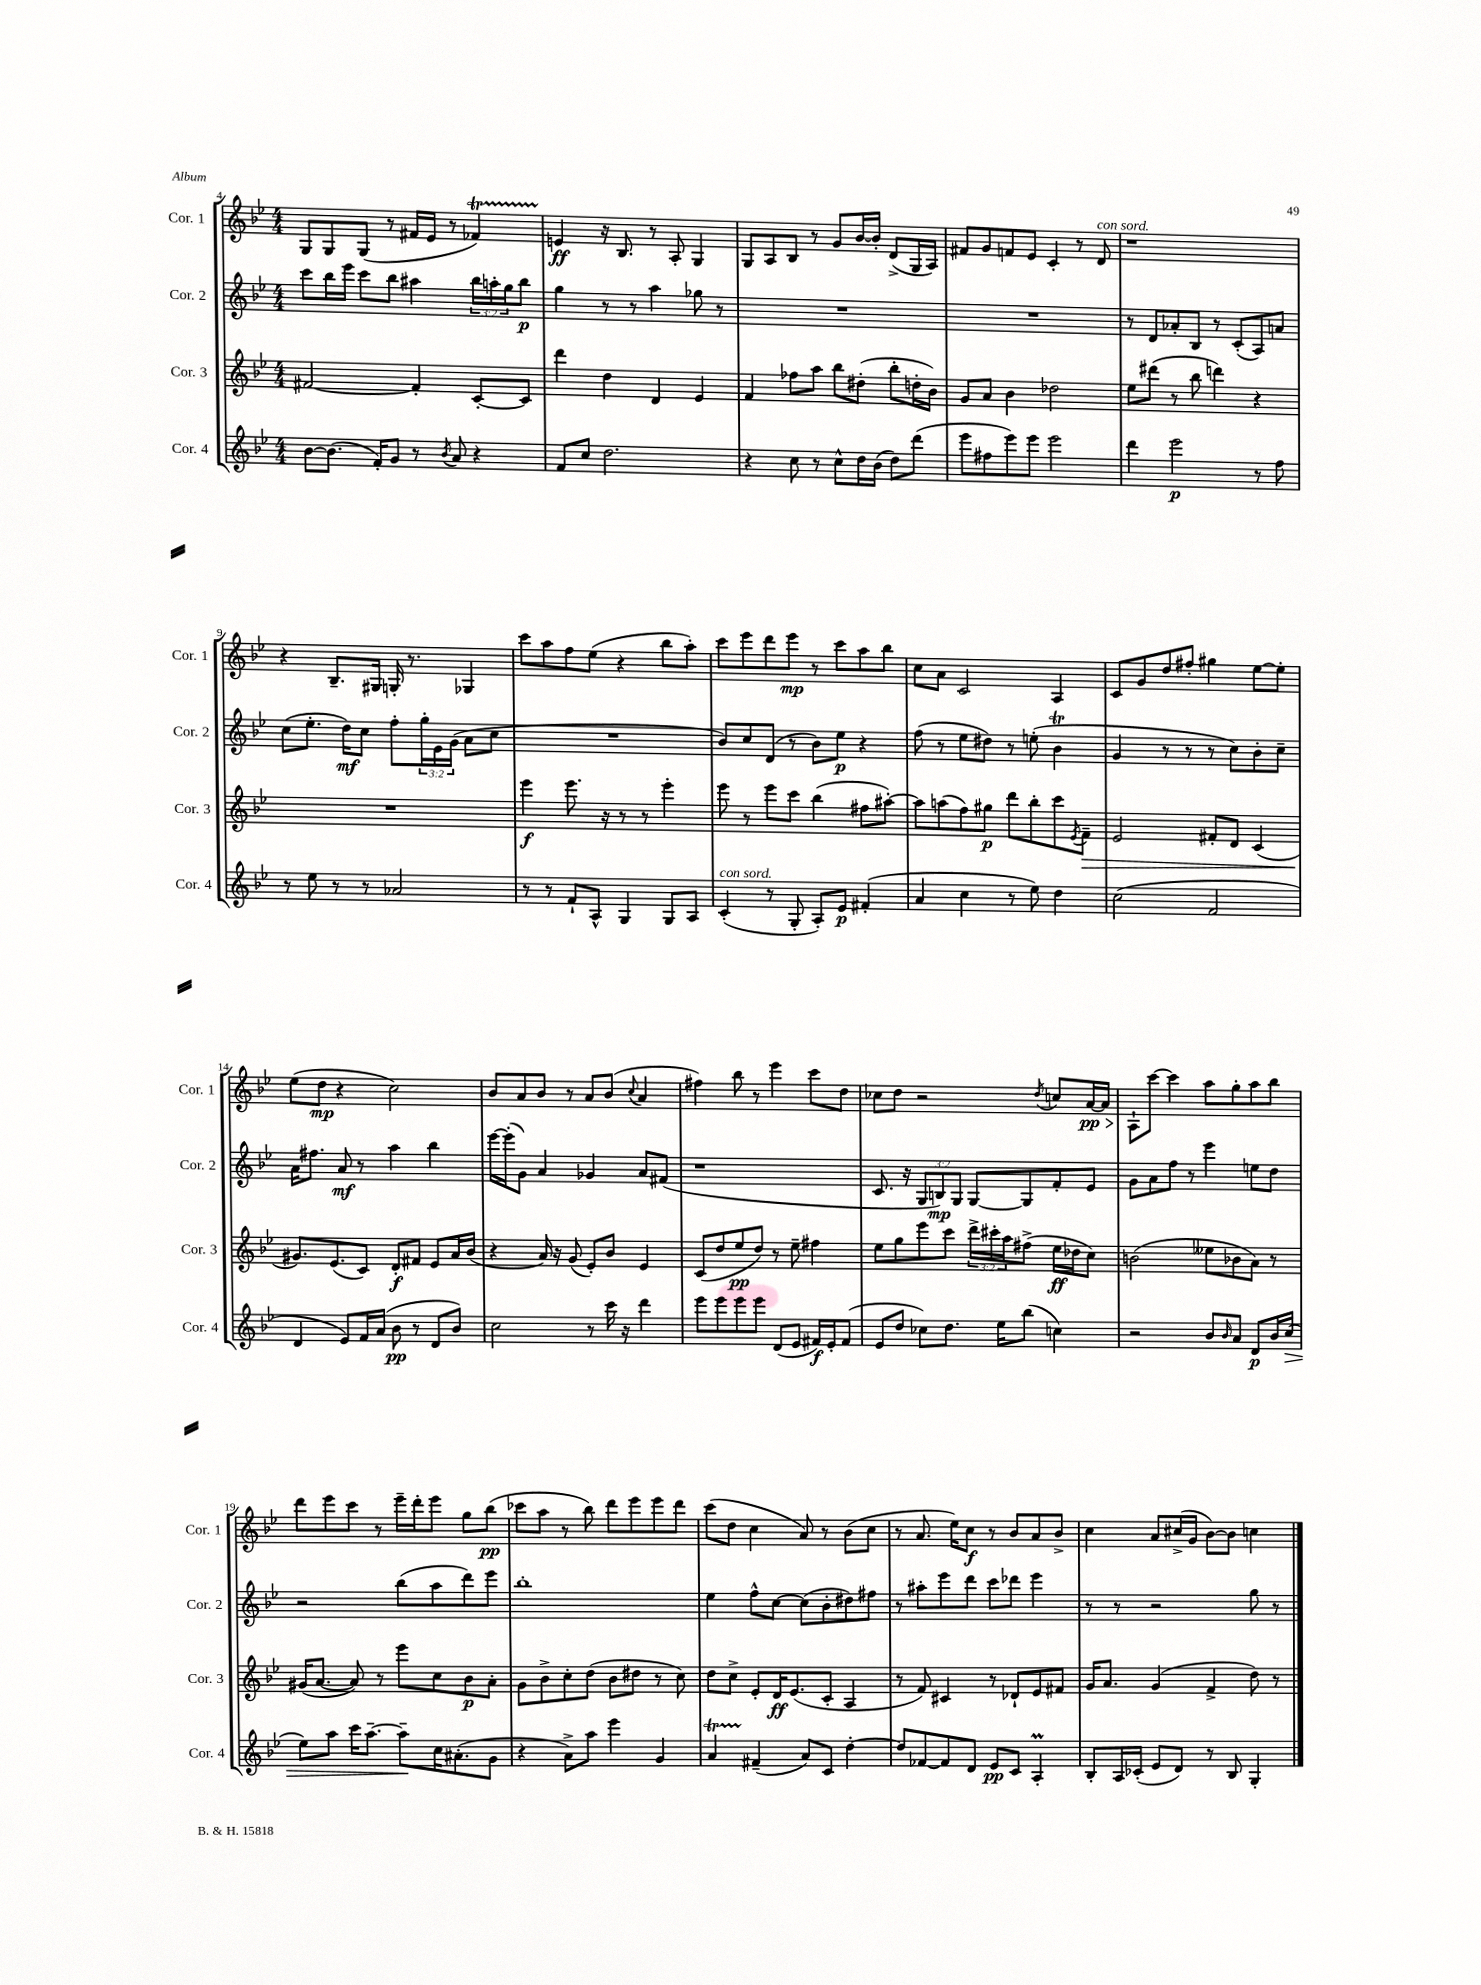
<<
\new StaffGroup <<
\new Staff = "s0" \with { instrumentName = "Cor. 1" shortInstrumentName = "Cor. 1" } {
    \clef treble \key bes \major \numericTimeSignature \time 4/4
    g8 g8 g8( r8 fis'16 ees'16 r8 fes'4\startTrillSpan) |
    e'4\stopTrillSpan\ff r16 bes8. r8 a8-. g4 |
    g8 a8 bes8 r8 g'8 bes'16~ bes'16-. d'8->( g16 a16) |
    fis'8 g'8 f'8 ees'8 c'4-. r8 d'8^\markup { \italic "con sord." } |
    r1 |
    r4 bes8.-- gis16 g16-. r8. ges4 |
    c'''8 a''8 f''8 ees''8( r4 bes''8 a''8-.) |
    c'''8 ees'''8 d'''8 ees'''8\mp r8 c'''8 a''8 bes''8 |
    c''8 a'8 c'2 a4 |
    c'8 g'8 d''8 fis''8-. gis''4 ees''8~ ees''8-. |
    ees''8( d''8\mp r4 c''2) |
    bes'8 a'8 bes'8 r8 a'8 bes'8( \appoggiatura { c''8 } a'4 |
    fis''4) bes''8 r8 ees'''4 c'''8 d''8 |
    ces''8 d''8 r2 \acciaccatura { d''8 } c''8 a'16~\pp\> a'16 |
    a8-!\! c'''8~ c'''4 a''8 g''8-. a''8 bes''8 |
    d'''8 ees'''8 c'''8 r8 ees'''16-- d'''16-. ees'''8 g''8 bes''8\pp( |
    ces'''8 a''8 r8 bes''8) d'''8 ees'''8 ees'''8 d'''8 |
    c'''8( d''8 c''4 a'8) r8 bes'8( c''8 |
    r8 a'8. ees''16) c''8\f r8 bes'8 a'8 bes'8-> |
    c''4 a'8 cis''16->( g'16 bes'8~) bes'8 c''4 \bar "|." |
}
\new Staff = "s1" \with { instrumentName = "Cor. 2" shortInstrumentName = "Cor. 2" } {
    \clef treble \key bes \major \numericTimeSignature \time 4/4 \override Staff.TupletNumber.text = #tuplet-number::calc-fraction-text
    c'''8 bes''16 ees'''16 c'''8 bes''8 ais''4 \tuplet 3/2 { bes''16 a''16-. g''16 } bes''8\p |
    g''4 r8 r8 a''4 ges''8 r8 |
    R1 |
    R1 |
    r8 d'8 aes'8-. bes8 r8 c'8-.( a8) a'8 |
    c''8( ees''8.-. d''16\mf) c''8 f''8-. \tuplet 3/2 { g''16-. ees'16 g'16( } a'8 c''8 |
    R1 |
    bes'8) c''8 d'8( r8 bes'8) ees''8\p r4 |
    f''8( r8 ees''8 dis''8) r8 e''8-.( bes'4\trill |
    g'4 r8 r8 r8 c''8) bes'8-. c''8-- |
    a'16 fis''8. a'8\mf r8 a''4 bes''4 |
    ees'''16~ ees'''16-.( g'8) a'4 ges'4 a'8 fis'8( |
    r1 |
    c'8. r16 \tuplet 3/2 { g8 b8\mp) g8 } g8~ g8 f'8-. ees'8 |
    g'8 a'8 f''8 r8 ees'''4 e''8 d''8 |
    r2 bes''8( a''8 d'''8) ees'''8 |
    bes''1-. |
    ees''4 f''8-^ c''8~ c''8( bes'8-. dis''8) fis''8 |
    r8 ais''8-. ees'''8 d'''8 c'''8 des'''8 ees'''4 |
    r8 r8 r2 g''8 r8 \bar "|." |
}
\new Staff = "s2" \with { instrumentName = "Cor. 3" shortInstrumentName = "Cor. 3" } {
    \clef treble \key bes \major \numericTimeSignature \time 4/4 \override Staff.TupletNumber.text = #tuplet-number::calc-fraction-text
    fis'2~ fis'4-. c'8~-. c'8 |
    d'''4 d''4 d'4 ees'4 |
    f'4 fes''8 a''8 bes''8 dis''8-.( bes''8-. d''16-. bes'16) |
    g'8 a'8 bes'4 des''2 |
    ees''8 dis'''8( r8 bes''8 d'''4) r4 |
    R1 |
    ees'''4\f ees'''8. r16 r8 r8 ees'''4-. |
    ees'''8 r8 ees'''8 c'''8 bes''4( fis''8 ais''8~-.) |
    ais''8 a''8( f''8) gis''8\p d'''8 bes''8-. c'''8 \acciaccatura { ees'8 } f'8--\> |
    ees'2 fis'8-. d'8 c'4( |
    gis'8.\!) ees'8.( c'8) d'8-.\f fis'8 ees'8 a'16 bes'16( |
    r4 a'16) r16 g'8( ees'8-.) bes'8 ees'4 |
    c'8( d''8 ees''8\pp d''8) r8 ees''8-- fis''4 |
    ees''8 g''8 ees'''8 c'''8 \tuplet 3/2 { d'''16-> cis'''16-. a''16 } fis''8->( ees''16\ff des''16 c''8) |
    b'2( eeses''8 bes'8 a'8) r8 |
    gis'16( a'8.~ a'8) r8 ees'''8 c''8 bes'8\p a'8-. |
    g'8 bes'8-> c''8-. d''8( bes'8 dis''8 r8 c''8) |
    d''8 c''8-> ees'8-. d'16\ff ees'8.( c'8-. a4 |
    r8 f'8) cis'4 r8 des'8-! ees'8 fis'8 |
    g'16 a'8. g'4( f'4-> d''8) r8 \bar "|." |
}
\new Staff = "s3" \with { instrumentName = "Cor. 4" shortInstrumentName = "Cor. 4" } {
    \clef treble \key bes \major \numericTimeSignature \time 4/4
    bes'8~ bes'8.( f'16-.) g'8 r8 \acciaccatura { bes'8 } a'8 r4 |
    f'8 c''8 d''2. |
    r4 c''8 r8 c''8-^ d''16 bes'16( d''8) d'''8( |
    ees'''8 fis''8 ees'''8) ees'''8 ees'''2 |
    d'''4 ees'''2\p r8 f''8 |
    r8 ees''8 r8 r8 aes'2 |
    r8 r8 f'8-! a8-^ g4 g8 a8 |
    c'4-.^\markup { \italic "con sord." }( r8 g8-. a8-.) ees'8\p fis'4-.( |
    a'4 c''4 r8 ees''8) d''4 |
    c''2( f'2 |
    d'4 ees'8) f'16 a'16( bes'8\pp r8 d'8 bes'8) |
    c''2 r8 c'''16 r16 d'''4 |
    ees'''8 ees'''8 ees'''8 ees'''8 d'8( ees'8 fis'16\f) ees'16-. fis'8( |
    ees'8 d''8 ces''8) d''8. ees''16 bes''8( c''4) |
    r2 bes'8 \grace { bes'16 } a'8 d'8\p bes'16 c''16\>( |
    ees''8) a''8 c'''16 a''8.~-- a''8--\! c''16 ais'8.-.( g'8 |
    r4 a'8->) a''8 ees'''4 g'4 |
    a'4\startTrillSpan fis'4--\stopTrillSpan( a'8) c'8 d''4~-. |
    d''8 fes'8~ fes'8 d'8 ees'8\pp c'8 a4-.\prall |
    bes8-. a16 ces'16-.( ees'8 d'8) r8 bes8 g4-. \bar "|." |
}
>>
>>
\layout { \context { \Score currentBarNumber = #4 } }
